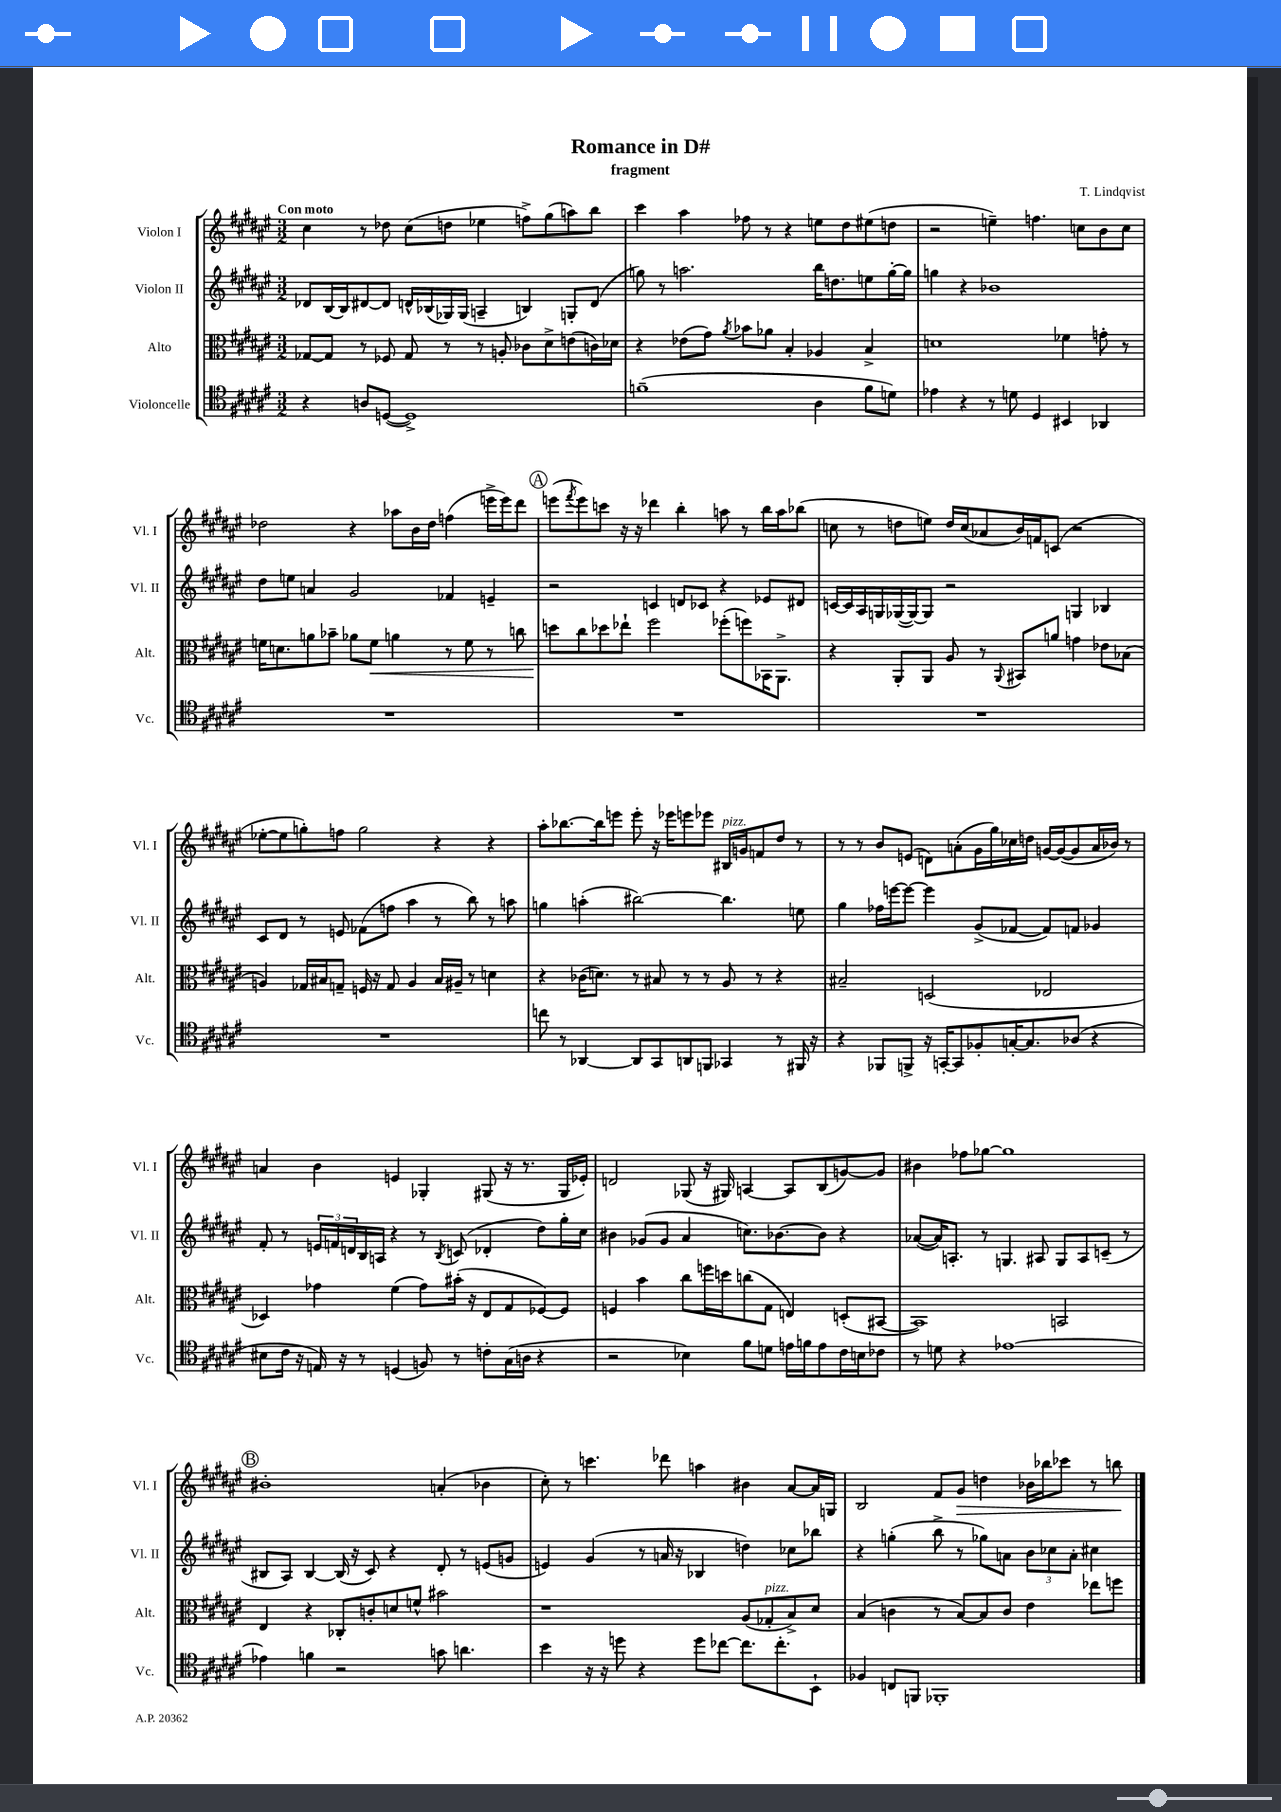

**kern	**kern	**dynam	**kern	**kern	**dynam
*part4	*part3	*part3	*part2	*part1	*part1
*staff4	*staff3	*staff3	*staff2	*staff1	*staff1
*I"Violoncelle	*I"Alto	*	*I"Violon II	*I"Violon I	*
*I'Vc.	*I'Alt.	*	*I'Vl. II	*I'Vl. I	*
*clefC4	*clefC3	*	*clefG2	*clefG2	*
*k[f#c#g#d#a#e#]	*k[f#c#g#d#a#e#]	*	*k[f#c#g#d#a#e#]	*k[f#c#g#d#a#e#]	*
*M3/2	*M3/2	*	*M3/2	*M3/2	*
=1	=1	=1	=1	=1	=1
!	!	!	!	!LO:TX:a:B:t=Con moto	!
4r	[8G-X/L	.	8d-X/L	4cc#\	.
.	8G-/J]	.	[16B/L	.	.
.	.	.	16B/J]	.	.
8An/L	8r	.	[8d#X/	8r	.
([8Dn/J	8F-X/	.	8d#/J]	8dd-X\	.
1D^])	8G-/	.	16dn^^/LL	(8cc#\L	.
.	.	.	(16B-X/	.	.
.	8r	.	16G-X/)	8ddn\J	.
.	.	.	(16G-/JJ	.	.
.	8r	.	4An~/	4ee-X\	.
.	8An'/	.	.	.	.
.	8c-X\L	.	4Bn/)	8ffn^\L)	.
.	8d#^\	.	.	(8gg#\	.
.	(8en\	.	8Gn'/L	8aan\)	.
.	16cn\L)	.	(8d/J	8bb\J	.
.	16d-X\JJ	.	.	.	.
=2	=2	=2	=2	=2	=2
(1fn~	4r	.	8ggn\)	4ccc#\	.
.	.	.	8r	.	.
.	(8e-X\L	.	2.aan\	4aa#\	.
.	8g#\J)	.	.	.	.
.	8qa#/	.	.	.	.
.	8b-X\L	.	.	8ff-X\	.
.	8a-X\J	.	.	8r	.
.	4B'/	.	.	4r	.
4A#\	4A-X/	.	16bb\KL	8een\L	.
.	.	.	8.ddn\	.	.
.	.	.	.	8dd#\	.
8f\L	4B^/	.	8een\	(8ee#X\	.
8dn\J)	.	.	[16gg'\L	8ddn\J	.
.	.	.	16gg\JJ]	.	.
=3	=3	=3	=3	=3	=3
4e-X\	1dn	.	4ggn\	2r	.
4r	.	.	4r	.	.
8r	.	.	1b-X	4een~\)	.
8dn\	.	.	.	.	.
4D#/	.	.	.	4.ffn\	.
4BB#X/	4f-X\	.	.	.	.
.	.	.	.	8ccn\L	.
4AA-X/	8gn'\	.	.	8b\	.
.	8r	.	.	8cc\J	.
!!LO:LB:g=z
=4	=4	=4	=4	=4	=4
1.r	16fn\KL	.	8dd#\L	2dd-X\	.
.	8.dn\	.	.	.	.
.	.	.	8een\J	.	.
.	8an\	.	4an/	.	.
.	8b-X~\J	.	.	.	.
.	8a-X\L	.	2g#/	4r	.
!	!	!LO:HP:b	!	!	!
.	8f\J	<	.	.	.
.	4an\	.	.	8aa-X\L	.
.	.	.	.	16b\L	.
.	.	.	.	16dd-\JJ	.
.	8r	.	4f-X/	(4ffn\	.
.	8f\	.	.	.	.
.	8r	.	4en~/	16eeen^\LL	.
.	.	.	.	16eee\J)	.
.	8ccn\	.	.	8ddd#\J	.
!!LO:REH:place=s1:t=A
=5	=5	=5	=5	=5	=5
1.r	8ddn\L	.	2r	(8eeen\L	.
.	.	.	.	8qfff#/	.
.	8cc#\	[	.	8eee\)	.
.	8dd-X\	.	.	8cccn\J	.
.	8ee-X`\J	.	.	16r	.
.	.	.	.	16r	.
.	2ff#\	.	4cn/	4ddd-X\	.
.	.	.	8dn/L	4bb'\	.
.	.	.	8c-X/J	.	.
.	(8ff-X'\L	.	4r	8aan\	.
.	8ffn\)	.	.	8r	.
.	16BB-X\K	.	8e-X/L	16bb\LL	.
.	8.AA#^\J	.	.	16aa\J	.
.	.	.	8d#X/J	(8bb-X\J	.
=6	=6	=6	=6	=6	=6
1.r	4r	.	[16cn/LL	8ccn\	.
.	.	.	16c/]	.	.
.	.	.	16A#/	8r	.
.	.	.	16Gn/	.	.
.	8AA#'/L	.	([16G-X/	8ddn\L	.
.	.	.	16G-/J_)	.	.
.	8AA#/J	.	8G-/J]	8een\J)	.
.	8A#/	.	2r	16dd/LL	.
.	.	.	.	(16cc/J	.
.	8r	.	.	8a-X/	.
.	8qqAA#/	.	.	.	.
.	8BB#X/L	.	.	16b/L)	.
.	.	.	.	16fn/J	.
.	8an/J	.	.	(8cn/J	.
.	4gn\	.	4Gn/	2r	.
.	8e-X\L	.	4B-X/	.	.
.	(8B-X\J	.	.	.	.
!!LO:LB:g=z
=7	=7	=7	=7	=7	=7
1.r	4An/)	.	8c#/L	[8ee-X'\L	.
.	.	.	8d#/J	8ee-\]	.
.	16G-X/LL	.	8r	8ggn'\)	.
.	16B#X/J	.	.	.	.
.	8Gn~/J	.	8en/	8ffn\J	.
.	16Fn/	.	(8f-X\L	2gg\	.
.	16r	.	.	.	.
.	8G/	.	8ffn\J	.	.
.	4A/	.	4aa#\	.	.
.	16B#/LL	.	8r	4r	.
.	16A#X~/JJ	.	.	.	.
.	8r	.	8bb\)	.	.
.	4dn\	.	8r	4r	.
.	.	.	8aan\	.	.
=8	=8	=8	=8	=8	=8
8ccn\	4r	.	4ggn\	8aa#'\L	.
8r	.	.	.	[8.bb-X\	.
[4AA-X/	(16c-X\KL	.	(4aan'\	.	.
.	8.dn\J)	.	.	16bb-\k]	.
.	.	.	.	8eeen\J	.
8AA-/L]	8r	.	[2bb#X\)	8eee'\	.
8GG#/	8B#X/	.	.	16r	.
.	.	.	.	16eee-X\KL	.
8AAn/	8r	.	.	8eeen\	.
8FFn/J	8r	.	.	8eee-X\J	.
!	!	!	!	!LO:TX:a:i:t=pizz.	!
4GG-X/	8A#/	.	4.bb#\]	16B#X/LL	.
.	.	.	.	16gn/J	.
.	8r	.	.	8fn/	.
8r	4r	.	.	8dd#/J	.
16FF#X/	.	.	8een\	8r	.
16r	.	.	.	.	.
=9	=9	=9	=9	=9	=9
4r	2B#X~/	.	4gg#\	8r	.
.	.	.	.	8r	.
8FF-X/L	.	.	16ff-X\LL	8b/L	.
.	.	.	[16eeen\J	.	.
8FFn^/J	.	.	8eee\J_	(8en/J	.
16r	(2Dn/	.	4eee\]	8dn\L)	.
[16GGn'/KL	.	.	.	.	.
8GG/]	.	.	.	(8an'\	.
8F-X'/	.	.	(8g#^/L	16g#\L	.
.	.	.	.	16gg#\)	.
[16Gn'/K	.	.	[8f-X/J	16cc-X\	.
8.G/]	.	.	.	16ddn\JJ	.
.	2E-X/	.	8f-/L])	[16gn/LL	.
.	.	.	.	(16g/J_	.
(8A-X/J	.	.	8fn/J	8g/]	.
4r	.	.	4g-X/	16a/L	.
.	.	.	.	16b-X/JJ)	.
.	.	.	.	8r	.
!!LO:LB:g=z
=10	=10	=10	=10	=10	=10
8B#X\L	4D-X/)	.	8f#'/	4an/	.
16c#\Jk	.	.	8r	.	.
16r	.	.	.	.	.
16En/)	4g-X\	.	24en/LL	4b\	.
.	.	.	24fn/	.	.
16r	.	.	.	.	.
.	.	.	24dn/	.	.
8r	.	.	16B/	.	.
.	.	.	16An/JJ	.	.
(4Dn/	(4f#\	.	4r	4en/	.
8Fn/)	8g-\L)	.	8r	4G-X'/	.
.	.	.	8qB/	.	.
8r	(16b#X'\Jk	.	(8cn/	.	.
.	16r	.	.	.	.
8cn'\L	8E#/L	.	4d-X'/	(8G#X/	.
(16G#\L	8G#/	.	.	16r	.
16An\JJ	.	.	.	8.r	.
4r	[8F-X/)	.	8dd#\L)	.	.
.	8F-/J]	.	16gg#'\L	16G#/LL	.
.	.	.	16cc#\JJ	16e-X'/JJ)	.
=11	=11	=11	=11	=11	=11
2r	4Fn/	.	4b#X\	2dn/	.
.	4b\	.	(8g-X/L	.	.
.	.	.	8g-/J	.	.
4B-X\)	8cc#\L	.	4a#/	(8G-X/	.
.	16ffn\L	.	.	16r	.
.	16ddn\J	.	.	16G#X/)	.
8f#\L	(8ccn\	.	8.ccn\L)	[4An/	.
8dn\J	8G#\J	.	.	.	.
.	.	.	[8.b-X\	.	.
16en\LL	4En/)	.	.	8A/L]	.
16fn\J	.	.	.	.	.
8e\	.	.	8b-\J]	(8B/	.
16c#\L	(8Dn'/L	.	4r	[8gn/)	.
16Bn\J	.	.	.	.	.
8c-X\J	[8BB#X/J	.	.	8g/J]	.
=12	=12	=12	=12	=12	=12
8r	1BB#])	.	([8a-X/L	4b#X\	.
8dn\	.	.	16a-/K])	.	.
.	.	.	8.An'/J	.	.
4r	.	.	.	8ff-X\L	.
.	.	.	8r	[8gg-X\J	.
[1e-X	.	.	4.Gn/	1gg-]	.
.	.	.	8A#X/	.	.
.	2BBn/	.	8G/L	.	.
.	.	.	8A#/	.	.
.	.	.	(8cn~/J	.	.
.	.	.	8r	.	.
!!LO:LB:g=z
!!LO:REH:place=s1:t=B
=13	=13	=13	=13	=13	=13
4e-X\]	4E#/	.	8B#X/L	1b#X'	.
.	.	.	8A#/J)	.	.
4fn\	4r	.	[4B#/	.	.
2r	8C-X'/L	.	(16B#/]	.	.
.	.	.	16r	.	.
.	8cn'/	.	8c#/)	.	.
.	8dn/	.	4r	.	.
.	8fn^^/J	.	.	.	.
8gn\	2b#X\	.	8d#'/	(4an'/	.
4.an\	.	.	8r	.	.
.	.	.	(8en/L	4b-X\	.
.	.	.	8gn/J	.	.
=14	=14	=14	=14	=14	=14
4b\	1r	.	4en/)	8cc#'\)	.
.	.	.	.	8r	.
16r	.	.	(4g#/	4.cccn\	.
16r	.	.	.	.	.
8ddn\	.	.	.	.	.
4r	.	.	8r	.	.
.	.	.	16an/	8ddd-X\	.
.	.	.	16r	.	.
8dd\L	.	.	4B-X/	4aan\	.
[8cc-X\J	.	.	.	.	.
8.cc-\L]	(8A#/L	.	4ddn\)	4b#X\	.
!	!LO:TX:a:i:t=pizz.	!	!	!	!
.	8G-X'/	.	.	.	.
8.cc-'\	.	.	.	.	.
.	8B^/)	.	8cc-X\L	[8a#/L	.
8BB`\J	8d#/J	.	8bb-X\J	16a#/L]	.
.	.	.	.	16Gn/JJ	.
=15	=15	=15	=15	=15	=15
4F-X/	(4B/	.	4r	2B/	.
8Cn/L	4cn\	.	(4ggn'\	.	.
8FFn/J	.	.	.	.	.
1FF-X'	8r	.	8bb^\	8f#/L	.
!	!	!	!	!	!LO:HP:b
.	[8B/L)	.	8r	8g#/J	>
.	8B/]	.	8gg-X\L)	4ddn\	.
.	8c/J	.	8an\J	.	.
.	4e#\	.	12b\L	16b-X\LL	.
.	.	.	.	16bb-X\J	.
.	.	.	12cc-X\	.	.
.	.	.	.	8ccc-X\J	.
.	.	.	12a'\J	.	.
.	8ee-X\L	.	4cc#X\	8r	.
.	8ffn\J	.	.	8bbn\	.
.	.	.	.	.	]
==	==	==	==	==	==
*-	*-	*-	*-	*-	*-
